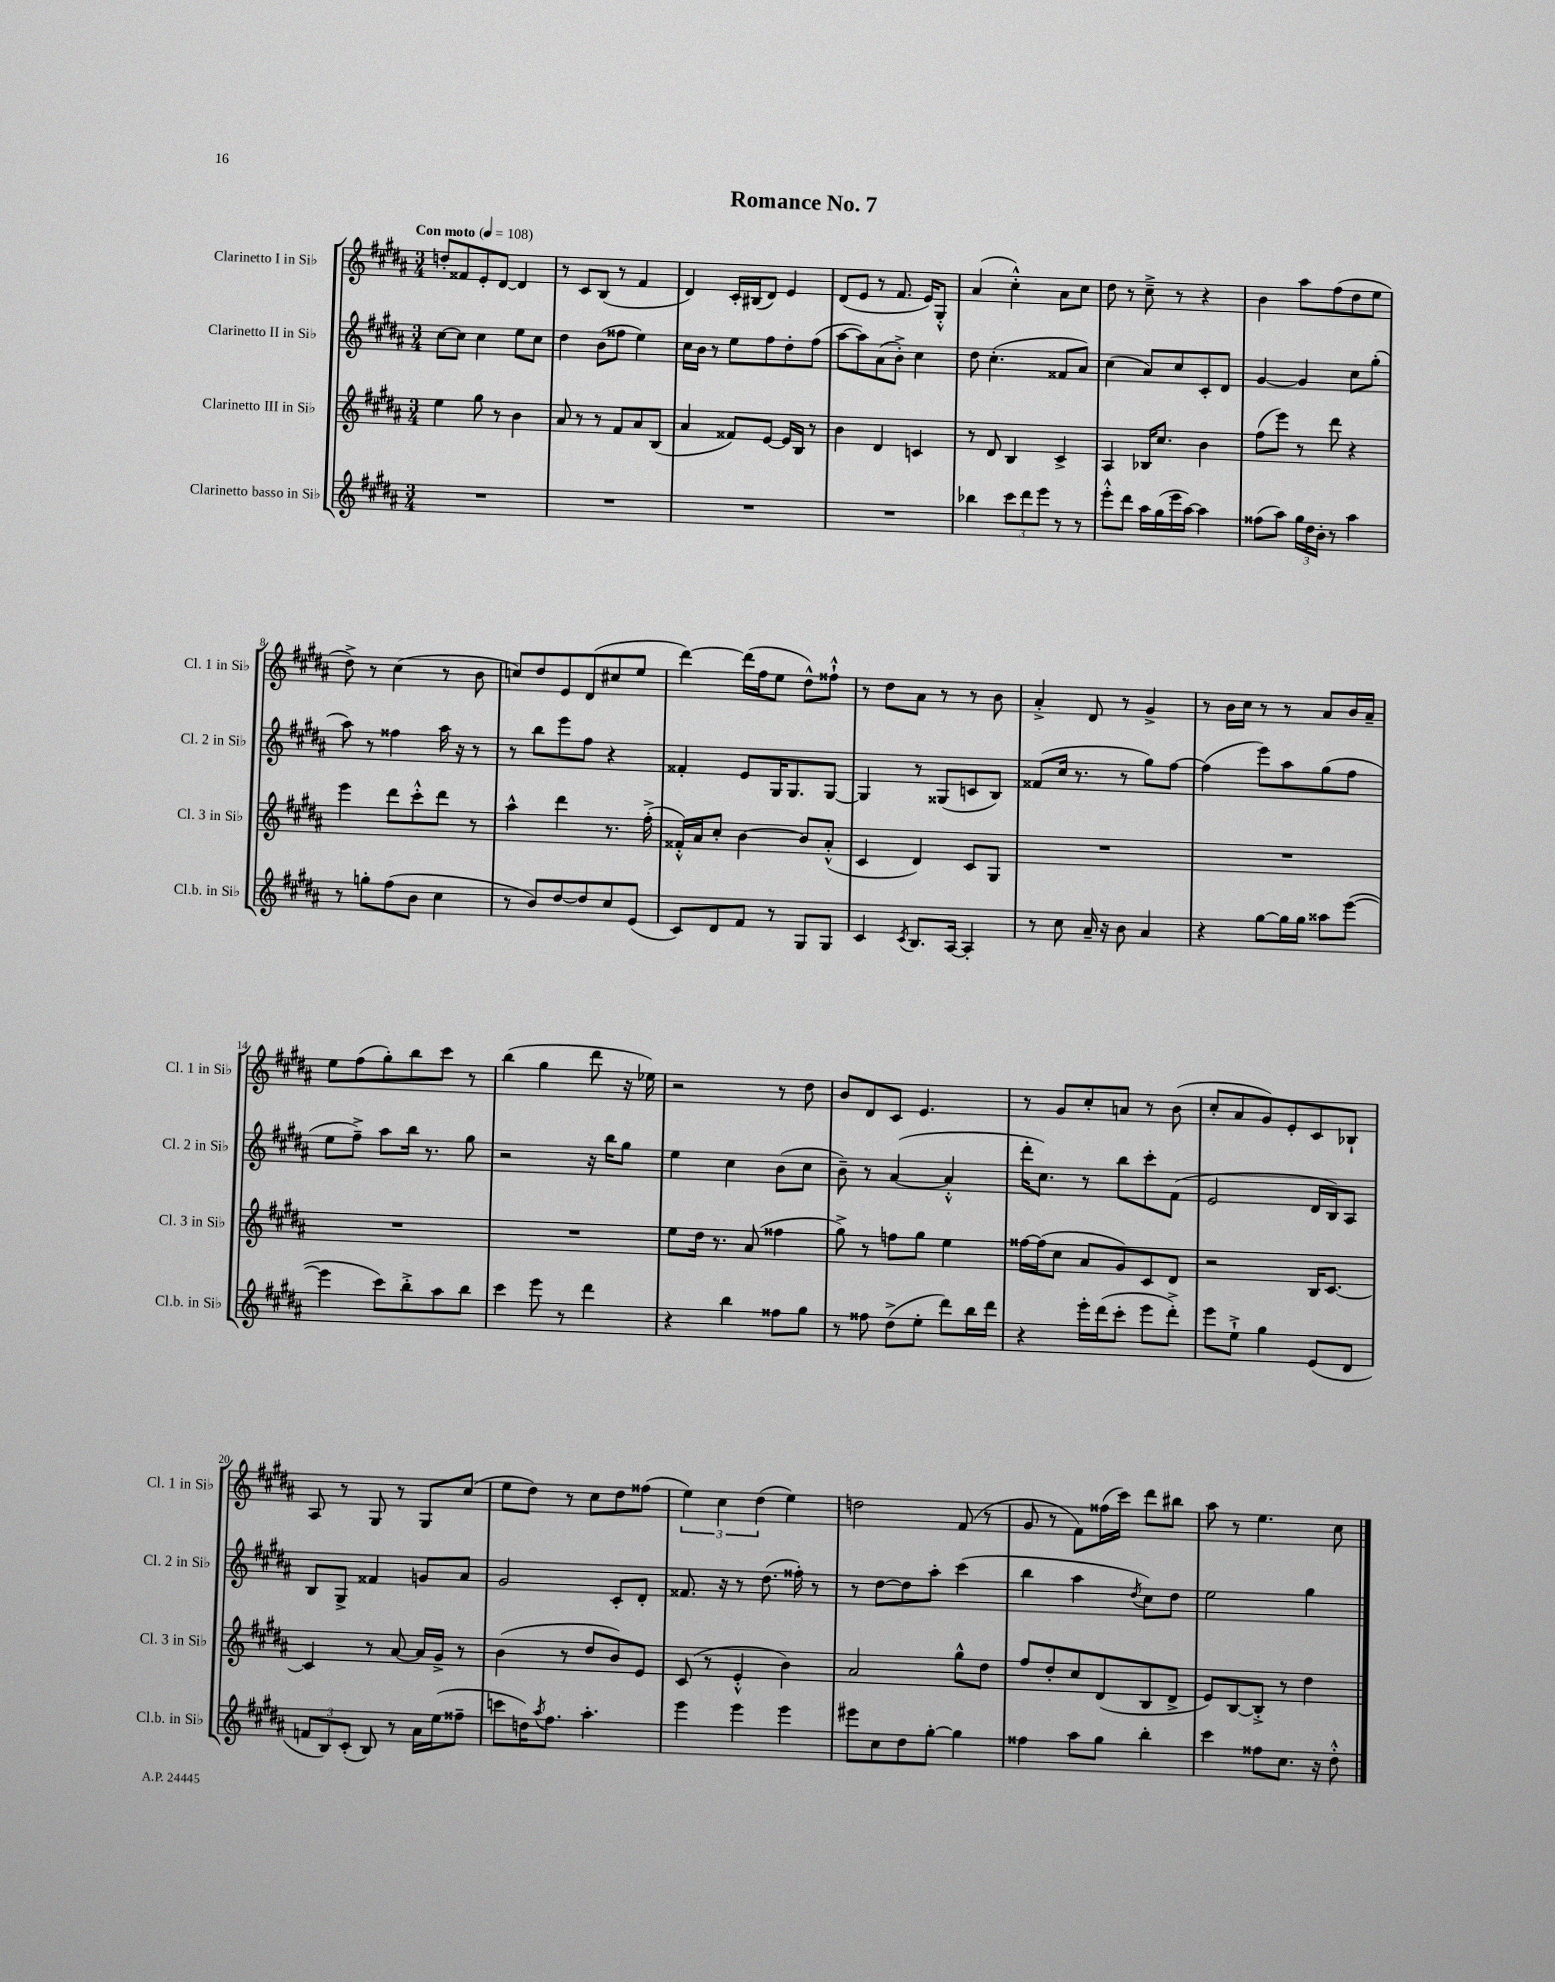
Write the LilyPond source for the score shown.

\header { title = "Romance No. 7" }
<<
\new StaffGroup <<
\new Staff = "s0" \with { instrumentName = "Clarinetto I in Sib" shortInstrumentName = "Cl. 1 in Sib" } {
    \clef treble \key b \major \numericTimeSignature \time 3/4 \tempo "Con moto" 4 = 108
    d''8-. fisis'8 e'8-. dis'8~ dis'4 |
    r8 cis'8 b8( r8 fis'4 |
    dis'4) cis'16-. bis16( dis'8) e'4 |
    dis'8( e'8 r8 fis'8. e'16) gis8-.-^ |
    ais'4( cis''4-.-^) ais'8 cis''8 |
    dis''8 r8 cis''8---> r8 r4 |
    b'4 ais''8 fis''8( dis''8 e''8 |
    dis''8->) r8 cis''4( r8 b'8 |
    c''8) dis''8 e'8 dis'8( cis''8 e''8 |
    dis'''4~) dis'''16( fis''16 e''8 dis''8-^) fisis''8-!-^ |
    r8 dis''8 ais'8 r8 r8 b'8 |
    ais'4-.-> dis'8 r8 gis'4-> |
    r8 b'16 cis''16 r8 r8 ais'8 b'16 ais'16-- |
    e''8 fis''8( gis''8-.) b''8 cis'''8 r8 |
    b''4( gis''4 dis'''8 r16 ees''16) |
    r2 r8 dis''8 |
    b'8 dis'8 cis'8 e'4. |
    r8 gis'8 cis''8-. a'8 r8 b'8( |
    cis''8-. ais'8 gis'8) e'8-. cis'8 bes8-! |
    ais8 r8 gis8 r8 gis8 cis''8( |
    e''8 dis''8) r8 cis''8 dis''8 fisis''8( |
    \tuplet 3/2 { e''4) cis''4 dis''4( } e''4) |
    d''2 fis'8( r8 |
    gis'8 r8 fis'8) fisis''16( cis'''16) dis'''8 bis''8 |
    ais''8 r8 e''4. cis''8 \bar "|." |
}
\new Staff = "s1" \with { instrumentName = "Clarinetto II in Sib" shortInstrumentName = "Cl. 2 in Sib" } {
    \clef treble \key b \major \numericTimeSignature \time 3/4
    cis''8~ cis''8 cis''4 e''8 cis''8 |
    dis''4 b'8( fisis''8 e''4) |
    cis''16 b'16 r8 e''8 fis''8 dis''8-. fis''8( |
    ais''8~ ais''8) ais'8( b'8-.->) cis''4 |
    dis''8 cis''4.-.( fisis'8 ais'8) |
    cis''4( ais'8) cis''8 cis'8-. dis'8 |
    gis'4~ gis'4 cis''8 gis''8-.( |
    ais''8) r8 fisis''4 ais''16 r16 r8 |
    r8 b''8 e'''8 fis''8 r4 |
    fisis'4-. e'8 gis16 gis8. gis8~ |
    gis4 r8 gisis8( c'8 b8) |
    fisis'8( cis''16 r8. r8 gis''8) fis''8~ |
    fis''4( e'''8) ais''8 gis''8( fis''8 |
    e''8 fis''8--->) ais''8 b''16 r8. gis''8 |
    r2 r16 b''16 gis''8 |
    e''4 cis''4 b'8( cis''8 |
    b'8--) r8 ais'4~( ais'4-.-^ |
    dis'''16-. cis''8.) r8 b''8 cis'''8-. fis'8( |
    e'2 dis'16 b16) ais8 |
    b8 gis8-> fisis'4 g'8 ais'8 |
    gis'2 cis'8-. dis'8-. |
    fisis'8. r16 r8 dis''8.( fisis''16-.) r8 |
    r8 dis''8~ dis''8 ais''8-. cis'''4( |
    b''4 ais''4 \acciaccatura { dis''8 } cis''8) dis''8 |
    e''2 gis''4 \bar "|." |
}
\new Staff = "s2" \with { instrumentName = "Clarinetto III in Sib" shortInstrumentName = "Cl. 3 in Sib" } {
    \clef treble \key b \major \numericTimeSignature \time 3/4
    e''4 gis''8 r8 b'4 |
    ais'8 r8 r8 fis'8 ais'8 b8( |
    ais'4 fisis'8) e'8~ e'16 b16 r8 |
    b'4 dis'4 c'4 |
    r8 dis'8 b4 cis'4-> |
    ais4 bes16 cis''8. b'4 |
    fis''8( e'''8) r8 dis'''8 r4 |
    e'''4 dis'''8 cis'''8-.-^ dis'''8 r8 |
    ais''4-^ dis'''4 r8. fis''16-.->( |
    fisis'16-.-^) ais'16 cis''8-. b'4~ b'8 ais'8-.-^( |
    cis'4 dis'4) cis'8 gis8 |
    R2. |
    R2. |
    R2. |
    R2. |
    e''8 dis''16 r8. ais'8( fisis''4 |
    gis''8->) r8 f''8 gis''8 e''4 |
    fisis''16~ fisis''16( cis''8 ais'8 gis'8) cis'8 dis'8 |
    r2 b16 cis'8.~ |
    cis'4 r8 ais'8~ ais'16 gis'16-> r8 |
    b'4( r8 dis''8 b'8) e'8 |
    cis'8( r8 e'4-.-^ b'4) |
    ais'2 gis''8-^ dis''8 |
    fis''8 dis''8-. cis''8 dis'8( b8 dis'8-> |
    e'8) b8~ b8-.-> r8 dis''4 \bar "|." |
}
\new Staff = "s3" \with { instrumentName = "Clarinetto basso in Sib" shortInstrumentName = "Cl.b. in Sib" } {
    \clef treble \key b \major \numericTimeSignature \time 3/4
    R2. |
    R2. |
    R2. |
    R2. |
    bes''4 \tuplet 3/2 { cis'''8 dis'''8 e'''8 } r8 r8 |
    e'''8-.-^ dis'''8 ais''16 gis''16( e'''16 ais''16~) ais''4 |
    fisis''8( ais''8) \tuplet 3/2 { gis''16 dis''16 b'16-. } r8 ais''4 |
    r8 g''8-. fis''8( b'8 cis''4 |
    r8 b'8) dis''8~ dis''8 cis''8 e'8( |
    cis'8) dis'8 fis'8 r8 gis8 gis8 |
    cis'4 \acciaccatura { cis'8 } b8. ais16~ ais4-. |
    r8 cis''8 ais'16-- r16 b'8 ais'4 |
    r4 gis''8~ gis''16 gis''16 aisis''8 e'''8~( |
    e'''4 cis'''8) b''8-.-> ais''8 b''8 |
    cis'''4 e'''8 r8 dis'''4 |
    r4 b''4 fisis''8 gis''8 |
    r8 fisis''8 dis''8->( e''8-. dis'''8) b''16 dis'''16 |
    r4 e'''16-. dis'''16( cis'''8-. e'''8 dis'''8-.->) |
    e'''8 e''8-!-> gis''4 e'8( dis'8 |
    \tuplet 3/2 { f'8 b8) cis'8-.( } b8) r8 ais'16 e''16( fisis''8-- |
    c'''8 d''16) \acciaccatura { ais''8 } fis''8. ais''4.-. |
    e'''4 e'''4 e'''4 |
    eis'''8 cis''8 dis''8 gis''8~-. gis''4 |
    fisis''4 ais''8 gis''8 b''4-. |
    cis'''4 fisis''8 cis''8. r16 dis''8-.-^ \bar "|." |
}
>>
>>
